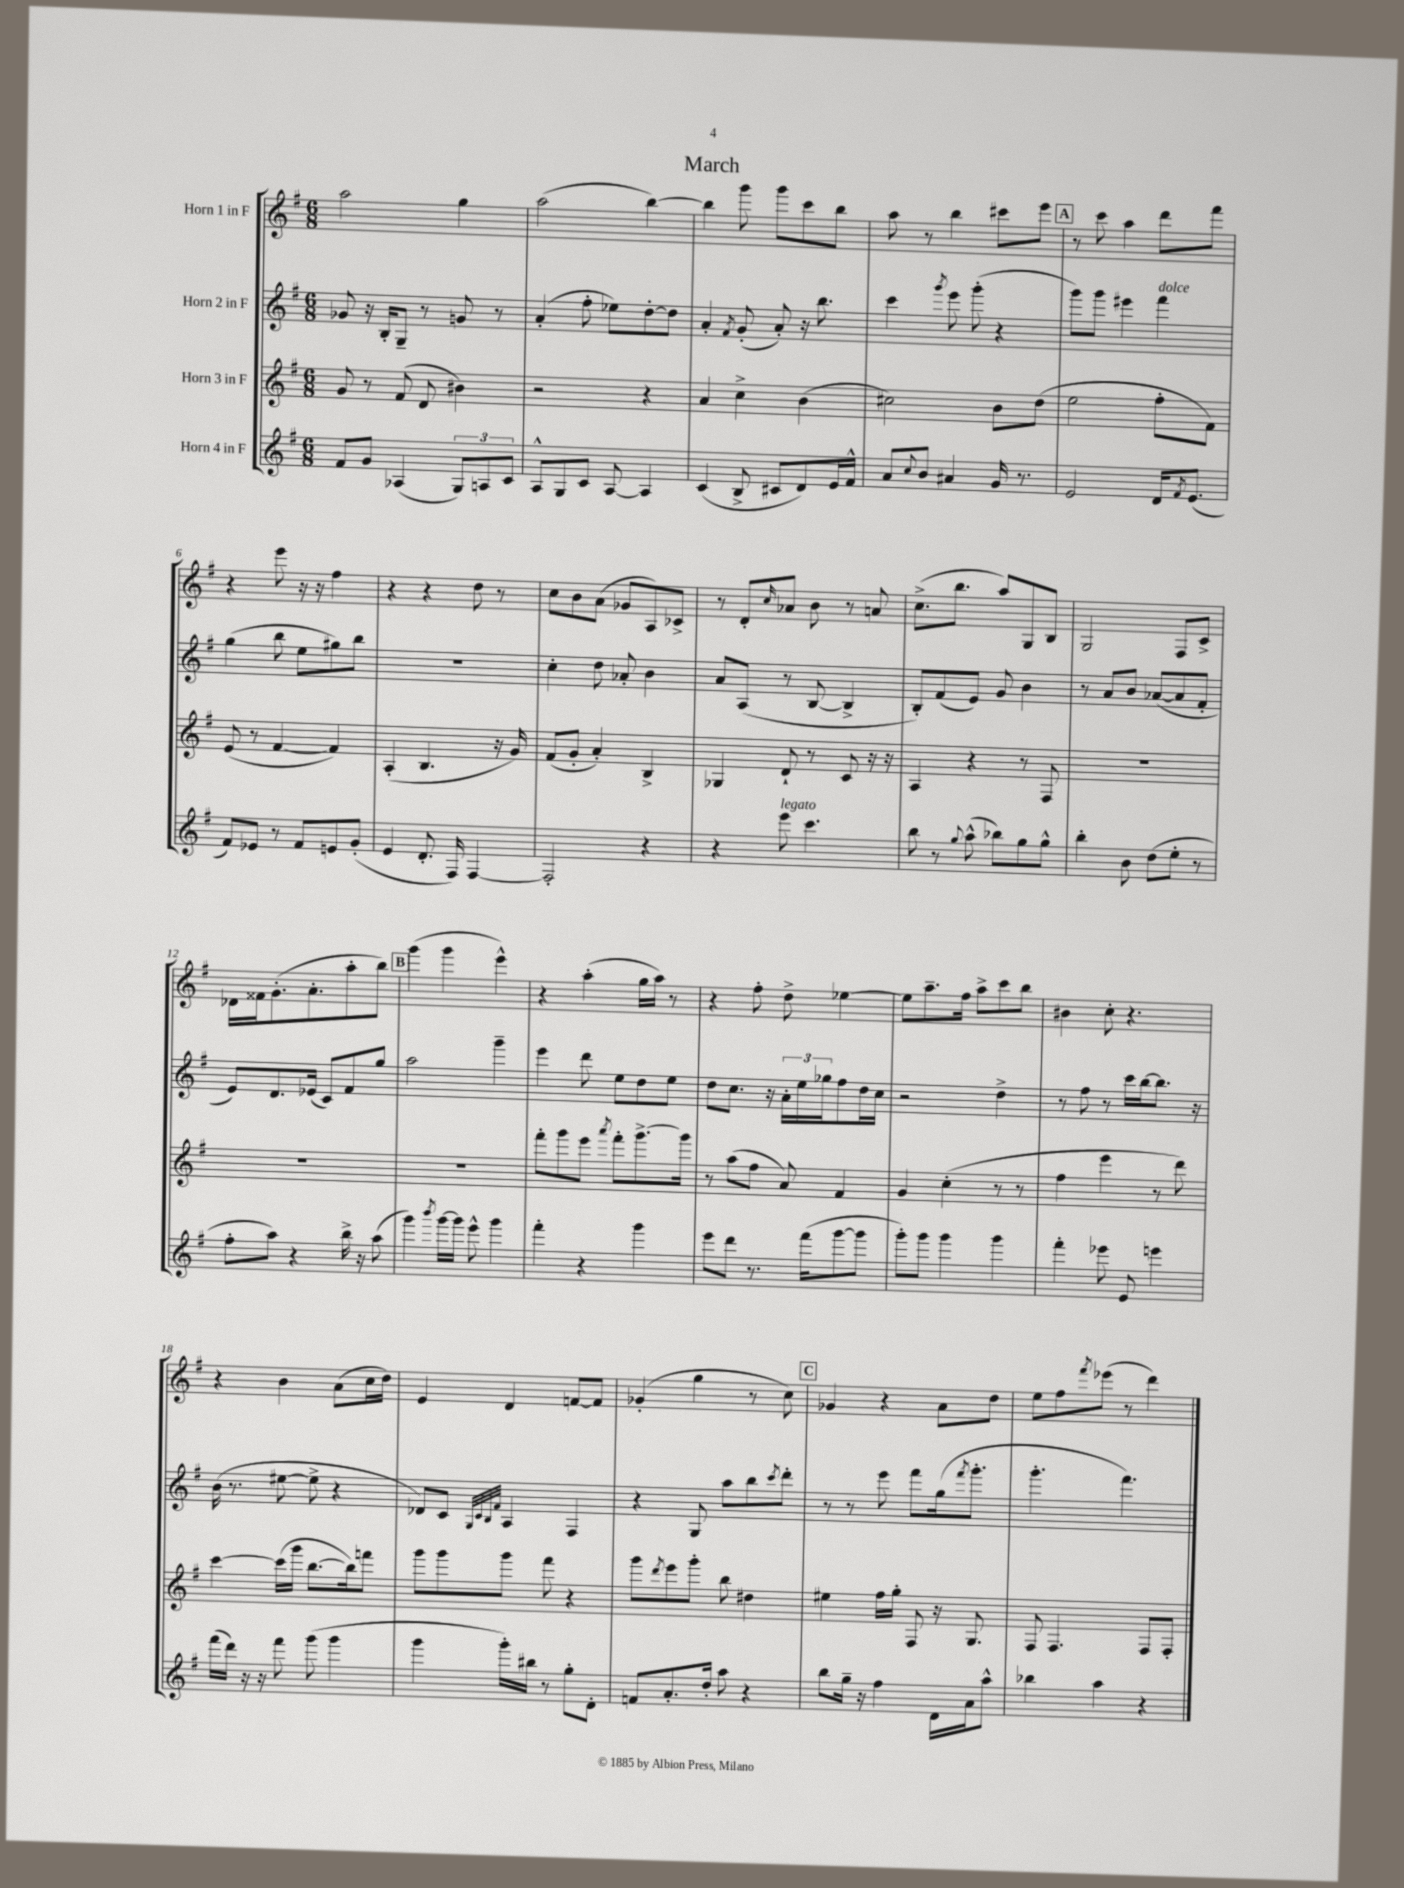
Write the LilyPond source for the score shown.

\header { title = "March" }
<<
\new StaffGroup <<
\new Staff = "s0" \with { instrumentName = "Horn 1 in F" } {
    \clef treble \key g \major \numericTimeSignature \time 6/8
    a''2 g''4 |
    a''2( b''4~) |
    b''4 g'''8 g'''8 c'''8 b''8 |
    a''8 r8 b''4 cis'''8 e'''8 |
    \mark \markup { \box "A" } r8 c'''8 a''4 d'''8 fis'''8 |
    r4 e'''8 r16 r16 fis''4 |
    r4 r4 d''8 r8 |
    c''8 b'8 a'8( ges'8 a8) ces'8-> |
    r8 d'8-. \grace { c''16 } aes'8 b'8 r8 a'8 |
    c''8.->( b''8. a''8) g8 b8 |
    g2 fis8 c'8-> |
    des'16 fisis'16 g'8.-.( a'8.-. a''8-. b''8) |
    \mark \markup { \box "B" } g'''4( g'''4 e'''4-^) |
    r4 a''4-.( g''16 a''16) r8 |
    r4 fis''8-. d''8-> ees''4~ |
    ees''8 a''8.-- fis''16 a''8-> c'''8 b''8 |
    bis'4 c''8-. r4. |
    r4 b'4 a'8( c''16 d''16) |
    e'4 d'4 f'8~ f'8 |
    ges'4-.( g''4 r8 c''8) |
    \mark \markup { \box "C" } ges'4 r4 a'8 d''8 |
    e''8 fis''8 \acciaccatura { fis'''8 } ees'''8( r8 d'''4) \bar "|." |
}
\new Staff = "s1" \with { instrumentName = "Horn 2 in F" } {
    \clef treble \key g \major \numericTimeSignature \time 6/8
    ges'8 r16 b16-. g8-- r8 g'8 r8 |
    a'4-.( fis''8-. ees''8) d''8~-. d''8 |
    a'4-. \acciaccatura { fis'8 } g'8-.( a'8-.) r16 b''8. |
    c'''4 \acciaccatura { g'''8 } e'''8 g'''8-.( r4 |
    \mark \markup { \box "A" } g'''8) g'''8 eis'''4 fis'''4^\markup { \italic "dolce" } |
    g''4( b''8 e''8 gis''8) b''8 |
    R2. |
    c''4-. d''8 aes'8-. b'4 |
    a'8 a8( r8 b8~ b4-> |
    b8-.) fis'8( e'8) g'8 b'4 |
    r8 a'8 b'8 aes'8~( aes'8 fis'8-. |
    e'8) d'8. ees'16( c'8) fis'8 g''8 |
    \mark \markup { \box "B" } a''2 g'''4-- |
    e'''4 d'''8 e''8 d''8 e''8 |
    d''8 c''8. r16 \tuplet 3/2 { a'16-. e''16 ges''16 } fis''8 d''16 c''16 |
    r2 d''4-> |
    r8 fis''8 r8 c'''16 b''16~ b''8. r16 |
    b'16( r8. eis''8~ eis''8-> r4 |
    des'8) c'8 \grace { g32 c'32 b32 fis'32 } a4 fis4 |
    r4 g8 a''8 b''8 \acciaccatura { c'''8 } d'''8-. |
    \mark \markup { \box "C" } r8 r8 e'''8 fis'''8 g''16( \acciaccatura { fis'''8 } g'''8.-. |
    g'''4.-. fis'''4.) \bar "|." |
}
\new Staff = "s2" \with { instrumentName = "Horn 3 in F" } {
    \clef treble \key g \major \numericTimeSignature \time 6/8
    g'8 r8 fis'8( d'8 bis'4) |
    r2 r4 |
    a'4 c''4-> b'4( |
    cis''2) b'8 d''8( |
    \mark \markup { \box "A" } e''2 fis''8-. fis'8) |
    e'8( r8 fis'4~ fis'4) |
    a4-.( b4. r16 g'16) |
    fis'8( g'8-. a'4-.) b4-> |
    ges4 d'8-! r8 c'8 r16 r16 |
    a4 r4 r8 fis8 |
    R2. |
    R2. |
    \mark \markup { \box "B" } R2. |
    fis'''8-. g'''8 e'''8 \acciaccatura { a'''8 } fis'''8-. g'''8.~-> g'''16 |
    r8 a''8( fis''8 a'8) fis'4 |
    g'4 c''4-.( r8 r8 |
    fis''4 e'''4 r8 d'''8) |
    c'''4~ c'''16( g'''16 b''8.~ b''16) f'''8 |
    g'''8 g'''8 g'''8 fis'''8 r4 |
    g'''8 \acciaccatura { d'''8 } e'''8 g'''8-. b''8 dis''4 |
    \mark \markup { \box "C" } eis''4 fis''16 g''16-. fis8 r16 g8. |
    fis8 fis4. fis8 fis8-. \bar "|." |
}
\new Staff = "s3" \with { instrumentName = "Horn 4 in F" } {
    \clef treble \key g \major \numericTimeSignature \time 6/8
    fis'8 g'8 aes4( \tuplet 3/2 { g8) a8 c'8 } |
    a8-^ g8 c'8 a8~ a4 |
    c'4( b8-> cis'8 d'8) e'16 fis'16-^ |
    a'8 \appoggiatura { c''8 } b'8 ais'4 g'16 r8. |
    \mark \markup { \box "A" } e'2 d'16 \acciaccatura { fis'8 } e'8.( |
    fis'8) ees'8 r8 fis'8 e'8 g'8-.( |
    e'4 d'8.-. fis16) fis4~ |
    fis2-. r4 |
    r4 e'''8^\markup { \italic "legato" } c'''4. |
    b''8 r8 \appoggiatura { g''8 } a''8-^( bes''8) g''8 g''8-^ |
    b''4-. b'8 d''8( e''8-. r8 |
    fis''8-. a''8) r4 b''16-> r16 a''8( |
    \mark \markup { \box "B" } g'''4) \acciaccatura { b'''8 } g'''16~ g'''16 e'''8-^ g'''4 |
    fis'''4-. r4 g'''4 |
    e'''8 d'''8 r8. fis'''16( g'''8~ g'''8 |
    g'''8-.) g'''8 g'''4 g'''4 |
    fis'''4-. ees'''8 e'8 e'''4 |
    fis'''16( d'''16) r16 r16 fis'''8 g'''8( g'''4 |
    g'''4 g'''16-.) bis''16 r8 g''8-. d'8-. |
    f'8 a'8.-. d''16-. a''8 r4 |
    \mark \markup { \box "C" } b''8 g''16-- r16 fis''4 d'16 a'16 a''8-^ |
    bes''4 a''4 r4 \bar "|." |
}
>>
>>
